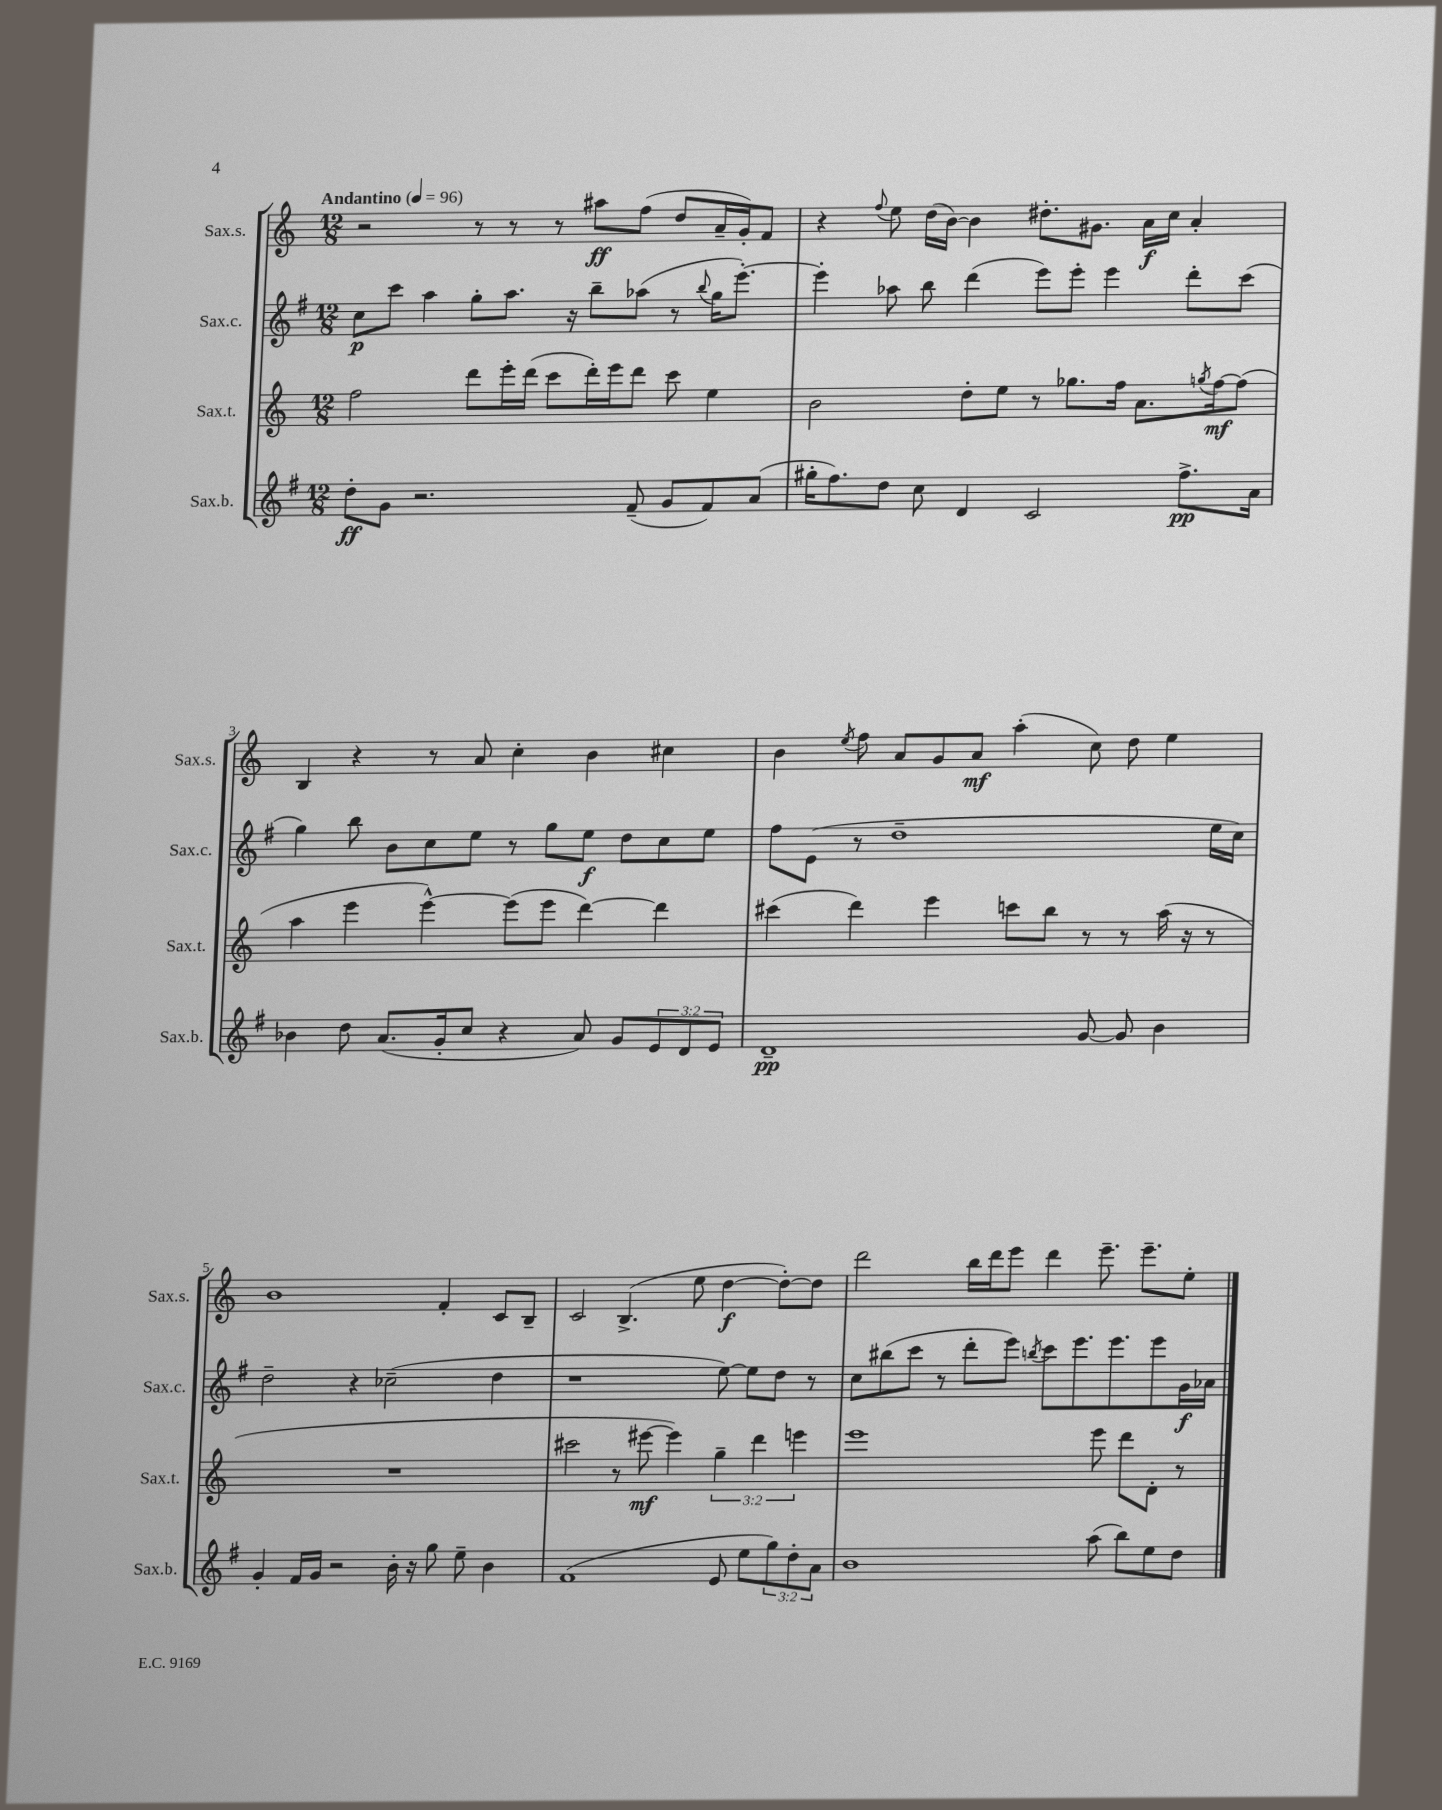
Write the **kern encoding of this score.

**kern	**dynam	**kern	**dynam	**kern	**dynam	**kern	**dynam
*part4	*part4	*part3	*part3	*part2	*part2	*part1	*part1
*staff4	*staff4	*staff3	*staff3	*staff2	*staff2	*staff1	*staff1
*I"Sax.b.	*	*I"Sax.t.	*	*I"Sax.c.	*	*I"Sax.s.	*
*I'Sax.b.	*	*I'Sax.t.	*	*I'Sax.c.	*	*I'Sax.s.	*
*clefG2	*	*clefG2	*	*clefG2	*	*clefG2	*
*k[f#]	*	*k[]	*	*k[f#]	*	*k[]	*
*M12/8	*	*M12/8	*	*M12/8	*	*M12/8	*
*MM96	*	*MM96	*	*MM96	*	*MM96	*
=1	=1	=1	=1	=1	=1	=1	=1
!	!	!	!	!	!	!LO:TX:a:B:t=Andantino	!
8dd'\L	ff	2ff\	.	8cc\L	p	2r	.
8g\J	.	.	.	8ccc\J	.	.	.
2.r	.	.	.	4aa\	.	.	.
.	.	8ddd\L	.	8gg'\L	.	8r	.
.	.	16eee'\L	.	8.aa\J	.	8r	.
.	.	(16ddd\JJ	.	.	.	.	.
.	.	8ccc\L	.	.	.	8r	.
.	.	.	.	16r	.	.	.
.	.	16ddd'\L)	.	8bb~\L	.	8aa#X\L	ff
.	.	16eee\J	.	.	.	.	.
(8f#~/	.	8ddd\J	.	(8aa-X\J	.	(8ff\J	.
8g/L	.	8ccc\	.	8r	.	8dd/L	.
.	.	.	.	8qqbb/	.	.	.
8f#/)	.	4ee\	.	16gg\KL	.	16a~/L	.
.	.	.	.	[8.eee'\J)	.	16g'/J)	.
(8a/J	.	.	.	.	.	8f/J	.
=2	=2	=2	=2	=2	=2	=2	=2
16gg#X'\KL	.	2b\	.	4eee'\]	.	4r	.
8.ff#\)	.	.	.	.	.	.	.
.	.	.	.	.	.	8qqff/	.
8dd\J	.	.	.	8aa-X\	.	8ee\	.
8cc\	.	.	.	8bb\	.	(16dd\LL	.
.	.	.	.	.	.	[16b\JJ)	.
4d/	.	8dd'\L	.	(4ddd\	.	4b\]	.
.	.	8ee\J	.	.	.	.	.
2c/	.	8r	.	8eee\L)	.	8.dd#X'\L	.
.	.	8.gg-X\L	.	8eee'\J	.	.	.
.	.	.	.	.	.	8.g#X\J	.
.	.	.	.	4eee\	.	.	.
.	.	16ff\Jk	.	.	.	.	.
.	.	8.a\L	.	.	.	16a\LL	f
.	.	.	.	.	.	16cc\JJ	.
8.ff#^\L	pp	.	.	8ddd'\L	.	4a'/	.
.	.	8qggn/	.	.	.	.	.
.	.	[16ff\k	mf	.	.	.	.
.	.	(8ff\J]	.	(8ccc\J	.	.	.
16a\Jk	.	.	.	.	.	.	.
!!LO:LB:g=z
=3	=3	=3	=3	=3	=3	=3	=3
4b-X\	.	4aa\	.	4gg\)	.	4B/	.
8dd\	.	4eee\	.	8bb\	.	4r	.
(8.a/L	.	.	.	8b\L	.	.	.
.	.	[4eee^^\)	.	8cc\	.	8r	.
16g'/k	.	.	.	.	.	.	.
8cc/J	.	.	.	8ee\J	.	8a/	.
4r	.	(8eee\L]	.	8r	.	4cc'\	.
.	.	8eee\J	.	8gg\L	.	.	.
8a/)	.	[4ddd\)	.	8ee\J	f	4b\	.
8g/L	.	.	.	8dd\L	.	.	.
12e/	.	4ddd\]	.	8cc\	.	4cc#X\	.
12d/	.	.	.	.	.	.	.
.	.	.	.	8ee\J	.	.	.
12e/J	.	.	.	.	.	.	.
=4	=4	=4	=4	=4	=4	=4	=4
1d~	pp	(4ccc#X\	.	8ff#\L	.	4b\	.
.	.	.	.	(8e\J	.	.	.
.	.	.	.	.	.	8qee/	.
.	.	4ddd\)	.	8r	.	8ff\	.
.	.	.	.	1dd~	.	8a/L	.
.	.	4eee\	.	.	.	8g/	.
.	.	.	.	.	.	8a/J	mf
.	.	8cccn\L	.	.	.	(4aa'\	.
.	.	8bb\J	.	.	.	.	.
[8g/	.	8r	.	.	.	8cc\)	.
8g/]	.	8r	.	.	.	8dd\	.
4b\	.	(16aa\	.	.	.	4ee\	.
.	.	16r	.	.	.	.	.
.	.	8r	.	16ee\LL	.	.	.
.	.	.	.	16cc\JJ)	.	.	.
!!LO:LB:g=z
=5	=5	=5	=5	=5	=5	=5	=5
4g'/	.	1.r	.	2dd~\	.	1b	.
16f#/LL	.	.	.	.	.	.	.
16g/JJ	.	.	.	.	.	.	.
2r	.	.	.	.	.	.	.
.	.	.	.	4r	.	.	.
.	.	.	.	(2cc-X~\	.	.	.
16b'\	.	.	.	.	.	.	.
16r	.	.	.	.	.	.	.
8gg\	.	.	.	.	.	4f'/	.
8ee~\	.	.	.	.	.	.	.
4b\	.	.	.	4dd\	.	8c/L	.
.	.	.	.	.	.	8B~/J	.
=6	=6	=6	=6	=6	=6	=6	=6
(1f#	.	2ccc#X\	.	1r	.	2c/	.
.	.	8r	.	.	.	(4.B^/	.
.	.	[8eee#X\	mf	.	.	.	.
.	.	4eee#\])	.	.	.	.	.
.	.	.	.	.	.	8ee\	.
8e/	.	6gg~\	.	[8ee\)	.	[4dd\	f
8ee\L	.	.	.	8ee\L]	.	.	.
.	.	6ddd\	.	.	.	.	.
12gg\)	.	.	.	8dd\J	.	8dd'\L_)	.
12dd'\	.	6eeen\	.	.	.	.	.
.	.	.	.	8r	.	8dd\J]	.
12a\J	.	.	.	.	.	.	.
=7	=7	=7	=7	=7	=7	=7	=7
1b	.	1eee	.	8cc\L	.	2ddd\	.
.	.	.	.	(8bb#X\	.	.	.
.	.	.	.	8ccc\J	.	.	.
.	.	.	.	8r	.	.	.
.	.	.	.	8ddd'\L	.	16bb\LL	.
.	.	.	.	.	.	16ddd\J	.
.	.	.	.	8eee\J)	.	8eee\J	.
.	.	.	.	8qbbn/	.	.	.
.	.	.	.	8ccc\L	.	4ddd\	.
.	.	.	.	8.eee\	.	.	.
(8aa\	.	8eee\	.	.	.	8.eee~\	.
.	.	.	.	8.eee\	.	.	.
8bb\L)	.	8ddd\L	.	.	.	.	.
.	.	.	.	.	.	8.eee~\L	.
8ee\	.	8d'\J	.	8eee\	.	.	.
8dd\J	.	8r	.	16g\L	f	8ee'\J	.
.	.	.	.	16a-X\JJ	.	.	.
==	==	==	==	==	==	==	==
*-	*-	*-	*-	*-	*-	*-	*-
